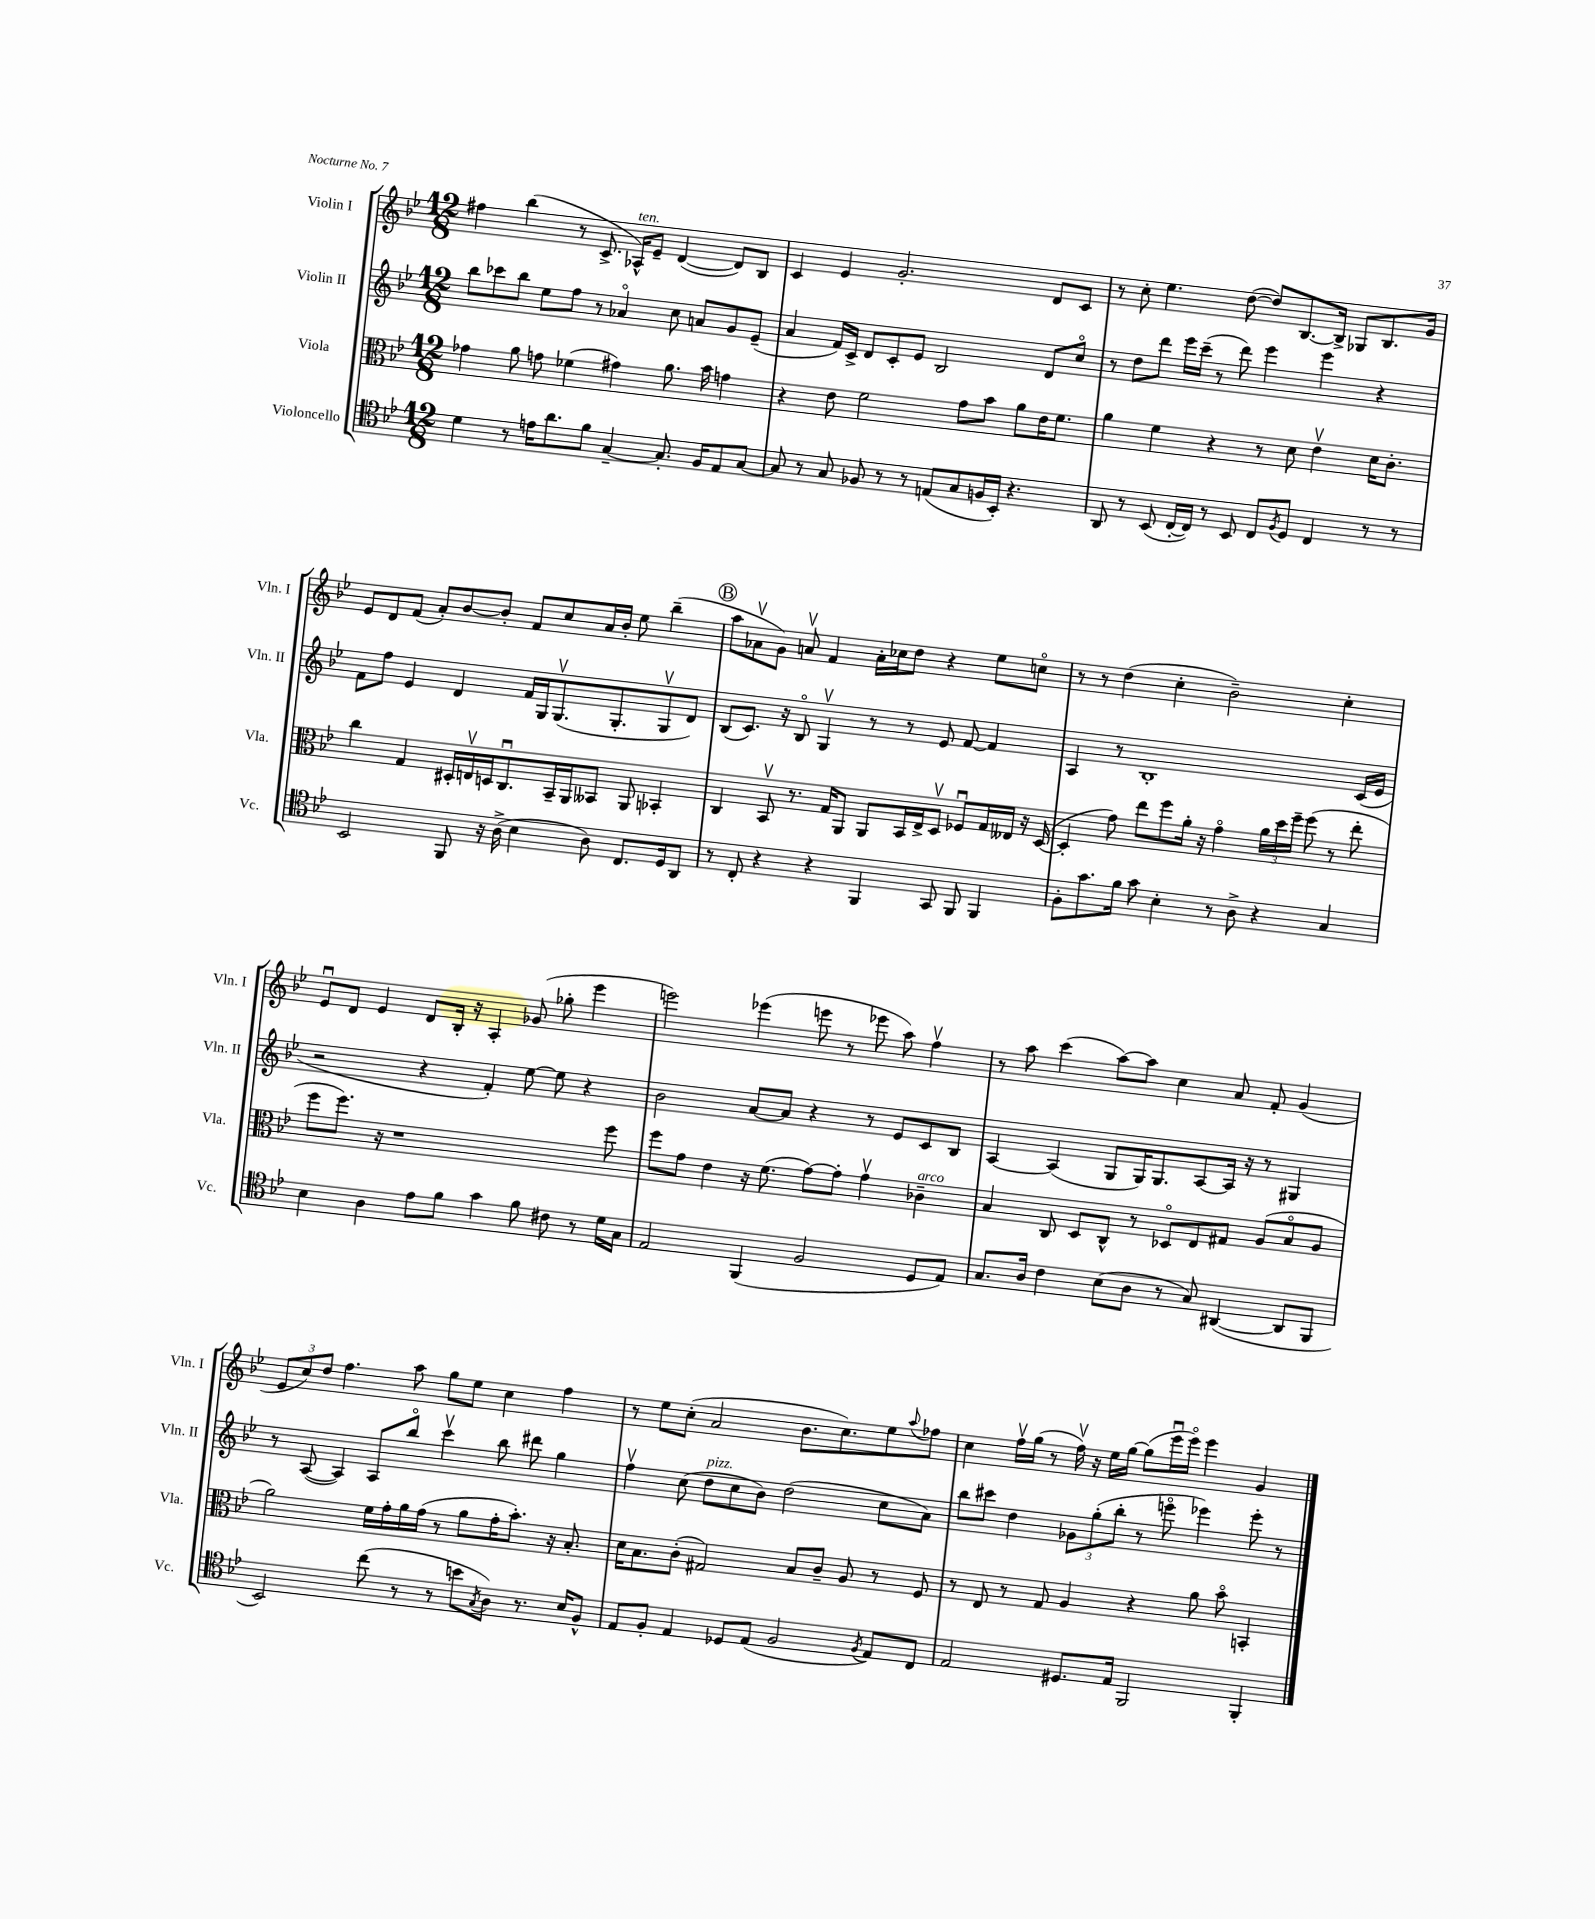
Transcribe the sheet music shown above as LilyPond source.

<<
\new StaffGroup <<
\new Staff = "s0" \with { instrumentName = "Violin I" shortInstrumentName = "Vln. I" } {
    \clef treble \key bes \major \numericTimeSignature \time 12/8
    fis''4 bes''4( r8 c'8.-> aes16-^^\markup { \italic "ten." }) ees'8-- d'4~( d'8) bes8 |
    c'4 ees'4 g'2.-. d'8 c'8 |
    r8 c''8-. ees''4. d''8~( d''8) bes8.~ bes16-> ges8 bes8. g'16 |
    ees'8 d'8 f'8( a'8-.) bes'8~ bes'8-. f'8 c''8 a'16 bes'16-. ees''8 bes''4--( |
    \mark \markup { \circle "B" } a''8 aes'8\upbow g'8) a'8\upbow f'4 a'16-. ces''16 d''8 r4 ees''8 c''8\flageolet |
    r8 r8 d''4( c''4-. bes'2--) c''4-. |
    ees'8\downbow d'8 ees'4 d'8 bes16-. r16 a4-. ges'8( ges''8-. ees'''4 |
    e'''2) ees'''4( e'''8 r8 ees'''8 a''8) f''4\upbow |
    r8 a''8 c'''4( a''8~) a''8 c''4 a'8 f'8-. g'4( |
    \tuplet 3/2 { ees'8 c''8) d''8 } f''4. a''8 g''8 ees''8 c''4 f''4 |
    r8 ees''8 c''8-.( a'2 bes'8. c''8.) ees''8 \appoggiatura { a''8 } fes''8 |
    c''4 f''16\upbow g''16( r8 f''16\upbow) r16 ees''16 g''16~ g''8( ees'''16\downbow ees'''16\flageolet) ees'''4 g'4 \bar "|." |
}
\new Staff = "s1" \with { instrumentName = "Violin II" shortInstrumentName = "Vln. II" } {
    \clef treble \key bes \major \numericTimeSignature \time 12/8
    bes''8 ces'''8 bes''8 ees''8 f''8 r8 aes'4\flageolet c''8 a'8 g'8 ees'8--( |
    a'4 f'16) c'16-> d'8 c'8-. ees'8 bes2 d'8 c''8\flageolet |
    r8 d''8 d'''8 ees'''16 c'''16--( r8 d'''8) ees'''4 ees'''4 r4 |
    f'8 f''8 ees'4 d'4 f'16 g16 g8.\upbow( g8.-. g8\upbow d'8) |
    \mark \markup { \circle "B" } bes8( c'8.) r16 bes8\flageolet g4\upbow r8 r8 ees'8 f'8~ f'4 |
    a4 r8 bes1-. c'16( ees'16 |
    r2 r4 f'4-.) ees''8~ ees''8 r4 |
    bes'2 a'8~ a'8 r4 r8 ees'8 c'8 bes8 |
    a4~ a4( g8 g16) g8. a8~ a16 r16 r8 gis4 |
    r8 a8~( a4) a8 bes''8\flageolet c'''4\upbow bes''8 dis'''8 g''4 |
    f''4\upbow c''8( d''8^\markup { \italic "pizz." } c''8 bes'8) d''2( c''8 a'8) |
    bes''8 cis'''8 d''4 \tuplet 3/2 { ges'8 g''8-.( bes''8-. } r8 e'''8\flageolet ees'''4) ees'''8-. r8 \bar "|." |
}
\new Staff = "s2" \with { instrumentName = "Viola" shortInstrumentName = "Vla." } {
    \clef alto \key bes \major \numericTimeSignature \time 12/8
    ges'4 a'8 g'8 fes'4( gis'4) a'8. bes'16 g'4 |
    r4 ees'8 f'2 g'8 bes'8 a'8 ees'16 f'8. |
    a'4 f'4 r4 r8 d'8 ees'4\upbow d'16 c'8.-. |
    c''4 g4 dis16-. e16\upbow d16 c8.\downbow bes,16-- a,16 beses,8 a,8 bes,4-. |
    \mark \markup { \circle "B" } c4 bes,8\upbow r8. g16 a,8 a,8 bes,16 ees16-> d8\upbow fes8\downbow g16 eeses16 r16 d16~( |
    d4-. g'8) ees''8 f''8 a'16-. r16 g'4\flageolet \tuplet 3/2 { a'16 d''16 f''16-- } f''8( r8 ees''8-. |
    f''8 f''8.) r16 r1 f''8 |
    f''8 g'8 ees'4 r16 f'8.( g'8~) g'8-. g'4\upbow ces'4--^\markup { \italic "arco" } |
    bes4 c8 d8 c8-^ r8 des8\flageolet ees8 gis8 a8( bes8\flageolet a8 |
    a'2) f'16 g'16-. a'16 g'16( r8 a'8 g'16-. bes'8.-.) r16 bes8.-. |
    d'16 bes8. c'8-.( gis2) bes8 c'8-- a8 r8 f8 |
    r8 ees8 r8 g8 a4 r4 a'8 bes'8\flageolet b,4-. \bar "|." |
}
\new Staff = "s3" \with { instrumentName = "Violoncello" shortInstrumentName = "Vc." } {
    \clef tenor \key bes \major \numericTimeSignature \time 12/8
    d'4 r8 e'16 a'8. f'8 g4~-- g8.-. f16 ees8 g8~ |
    g8 r8 g8 fes8 r8 r8 e8( g8 f16 bes,16-.) r4. |
    a,8 r8 bes,8( c16~-. c16) r8 bes,8 c8 \acciaccatura { f8 } d8 c4 r8 r8 |
    bes,2 f,8 r16 a16->( bes4 a8) c8. d16 a,8 |
    \mark \markup { \circle "B" } r8 c8-. r4 r4 f,4 g,8 f,8 f,4 |
    f8-. g'8. f'16 g'8 bes4-. r8 a8-> r4 g4 |
    bes4 a4 ees'8 f'8 g'4 f'8 cis'8 r8 d'16 g16 |
    ees2 f,4( f2 d8 ees8) |
    g8. a16 c'4 bes8( a8 r8 g8) ais,4~( ais,8 f,8 |
    bes,2) c''8( r8 r8 b'8 \acciaccatura { g8 } a8) r8. bes16 f8-^ |
    ees8 f8-. ees4 des8 ees8( f2 \acciaccatura { f8 } ees8) c8 |
    ees2 dis8. ees16 f,2 f,4-. \bar "|." |
}
>>
>>
\layout { \context { \Score \remove "Bar_number_engraver" } }
